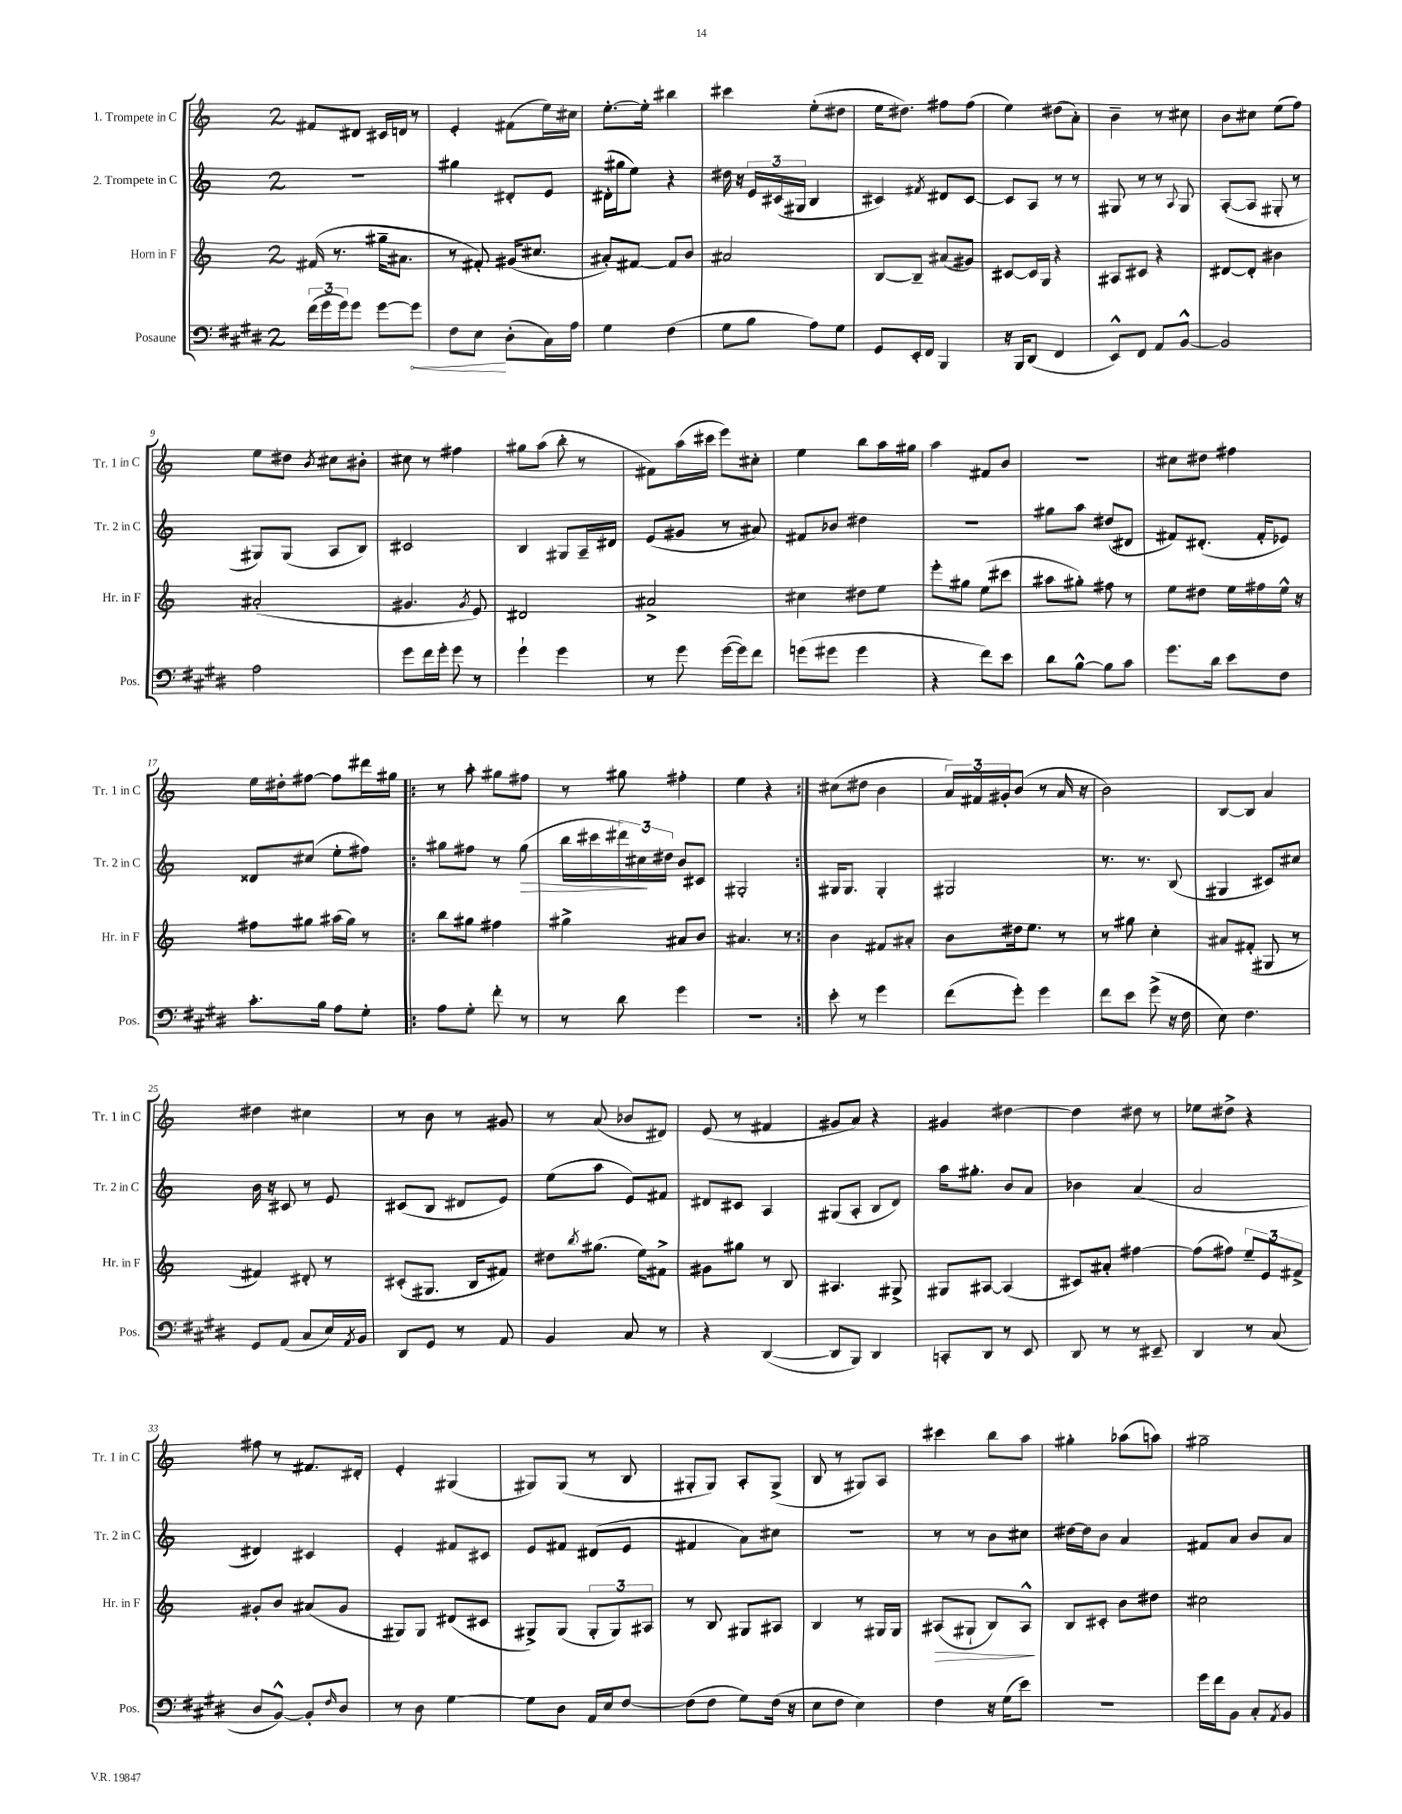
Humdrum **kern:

**kern	**dynam	**kern	**dynam	**kern	**dynam	**kern
*part4	*part4	*part3	*part3	*part2	*part2	*part1
*staff4	*staff4	*staff3	*staff3	*staff2	*staff2	*staff1
*I"Posaune	*	*I"Horn in F	*	*I"2. Trompete in C	*	*I"1. Trompete in C
*I'Pos.	*	*I'Hr. in F	*	*I'Tr. 2 in C	*	*I'Tr. 1 in C
*clefF4	*	*clefG2	*	*clefG2	*	*clefG2
*k[f#c#g#d#]	*	*k[]	*	*k[]	*	*k[]
*M2/4	*	*M2/4	*	*M2/4	*	*M2/4
=1	=1	=1	=1	=1	=1	=1
(24f#\LL	.	(16f#X/	.	2r	.	8f#X/L
24g#\	.	.	.	.	.	.
.	.	8.r	.	.	.	.
24g#\J)	.	.	.	.	.	.
8g#\J	.	.	.	.	.	8d#X/J
[8g#\L	.	16gg#X~\KL	.	.	.	16c#X/LL
.	.	8.a#X\J	.	.	.	16dn/JJ
!	!LO:HP:b	!	!	!	!	!
8g#\J]	<	.	.	.	.	8r
=2	=2	=2	=2	=2	=2	=2
8F#\L	.	8r	.	4gg#X\	.	4e'/
8E\J	.	8f#X'/)	.	.	.	.
(8D#'\L	[	(16g#X/KL	.	8d#X'/L	.	(8f#X\L
.	.	8.cc#X/J	.	.	.	.
16C#\L)	.	.	.	8e/J	.	16ee\L)
16A\JJ	.	.	.	.	.	16cc#X\JJ
=3	=3	=3	=3	=3	=3	=3
4G#\	.	8a#X'/L)	.	(16d#X'\LL	.	[8.ee'\L
.	.	.	.	16gg#X\J	.	.
.	.	[8f#X/J	.	8ee\J)	.	.
.	.	.	.	.	.	16ee'\Jk]
(4F#\	.	8f#/L]	.	4r	.	4bb#X\
.	.	8b/J	.	.	.	.
=4	=4	=4	=4	=4	=4	=4
8G#\L	.	2a#X/	.	16dd#X\	.	4ccc#X\
.	.	.	.	16r	.	.
8B\J	.	.	.	24e/LL	.	.
.	.	.	.	(24c#X/	.	.
.	.	.	.	24G#X/JJ	.	.
8A\L)	.	.	.	4B/	.	(8ee'\L
8G#\J	.	.	.	.	.	8dd#X\J
=5	=5	=5	=5	=5	=5	=5
8GG#/L	.	[8B/L	.	4c#X/)	.	16ee\KL
.	.	.	.	.	.	8.dd#X\J)
16EE'/L	.	8B~/J]	.	.	.	.
16FF#/JJ	.	.	.	.	.	.
.	.	.	.	8qf#X/	.	.
4BBB/	.	(8a#X/L	.	8d#X/L	.	8ff#X\L
.	.	8g#X/J)	.	[8c#/J	.	(8ff#\J
=6	=6	=6	=6	=6	=6	=6
16r	.	[8c#X/L	.	8c#/L]	.	4ee\)
16BBB/KL	.	.	.	.	.	.
(8DD#/J	.	16c#/L]	.	8A/J	.	.
.	.	16G/JJ	.	.	.	.
4FF#/	.	4r	.	8r	.	(8dd#X\L
.	.	.	.	8r	.	8a'\J)
=7	=7	=7	=7	=7	=7	=7
8EE^^/L)	.	8A#X/L	.	8G#X/	.	4b~\
8FF#/J	.	8c#X/J	.	8r	.	.
8AA/L	.	4r	.	8r	.	8r
.	.	.	.	8qqA/	.	.
[8BB^^/J	.	.	.	8G#/	.	8cc#X\
=8	=8	=8	=8	=8	=8	=8
2BB/]	.	[8d#X/L	.	([8A'/L	.	8b\L
.	.	8d#'/J]	.	8A/J]	.	8cc#X\J
.	.	4b#X\	.	8G#X'/	.	(8ee\L
.	.	.	.	8r	.	8ff\J)
!!LO:LB:g=z
=9	=9	=9	=9	=9	=9	=9
2A\	.	(2a#X'/	.	8G#X/L)	.	8ee\L
.	.	.	.	(8G#/J	.	8dd#X\J
.	.	.	.	.	.	8qb/
.	.	.	.	8A/L	.	8cc#X\L
.	.	.	.	8B/J)	.	8b#X'\J
=10	=10	=10	=10	=10	=10	=10
8g#\L	.	4.g#X/	.	2c#X/	.	8cc#X\
16f#\L	.	.	.	.	.	8r
16g#'\JJ	.	.	.	.	.	.
8g#\	.	.	.	.	.	4ff#X\
.	.	8qg#/	.	.	.	.
8r	.	8e/)	.	.	.	.
=11	=11	=11	=11	=11	=11	=11
4g#`\	.	2d#X/	.	4B/	.	8gg#X\L
.	.	.	.	.	.	(8aa\J
4g#\	.	.	.	8G#X/L	.	8bb'\
.	.	.	.	16A~/L	.	8r
.	.	.	.	16d#X/JJ	.	.
=12	=12	=12	=12	=12	=12	=12
8r	.	2a#X^/	.	(8e/L	.	8f#X\L)
8g#\	.	.	.	8g#X/J	.	(16aa\L
.	.	.	.	.	.	16ccc#X\JJ
([16g#\LL	.	.	.	8r	.	8eee\L)
16g#\J])	.	.	.	.	.	.
8f#\J	.	.	.	8a#X/)	.	8cc#X'\J
=13	=13	=13	=13	=13	=13	=13
(8gn\L	.	4cc#X\	.	8f#X/L	.	4ee\
8g#X\J	.	.	.	8b-X/J	.	.
4g#\	.	8dd#X\L	.	4dd#X\	.	8bb\L
.	.	8ee\J	.	.	.	16aa\L
.	.	.	.	.	.	16gg#X\JJ
=14	=14	=14	=14	=14	=14	=14
4r	.	8eee'\L	.	2r	.	4aa\
.	.	8gg#X\J	.	.	.	.
8f#\L)	.	(8ee\L	.	.	.	8f#X/L
8e\J	.	8ccc#X\J	.	.	.	8b/J
=15	=15	=15	=15	=15	=15	=15
8d#\L	.	8aa#X\L	.	8gg#X\L	.	2r
[8B^^\J	.	8gg#X'\J)	.	8aa\J	.	.
8B\L]	.	8ff#X\	.	(8dd#X/L	.	.
8c#\J	.	8r	.	8d#X/J	.	.
=16	=16	=16	=16	=16	=16	=16
8.g#\L	.	8ee\L	.	8f#X/L)	.	8cc#X\L
.	.	8dd#X\J	.	(8.d#X'/J	.	8dd#X\J
16d#\Jk	.	.	.	.	.	.
8e\L	.	16ee\LL	.	.	.	4ff#X\
.	.	16ff#X\	.	16f#'/KL	.	.
8F#\J	.	16ee^^\JJ	.	8e-X/J)	.	.
.	.	16r	.	.	.	.
!!LO:LB:g=z
=17	=17	=17	=17	=17	=17	=17
8.c#'\L	.	8ff#X\L	.	8d##X/L	.	16ee\LL
.	.	.	.	.	.	16dd#X'\J
.	.	8gg#X\J	.	(8cc#X/J	.	[8ff#X\J
16B\Jk	.	.	.	.	.	.
8A\L	.	(16aa#X\LL	.	8ee'\L	.	8ff#\L]
.	.	16gg#\JJ)	.	.	.	.
8G#'\J	.	8r	.	8ff#X\J)	.	16ddd#X\L
.	.	.	.	.	.	16gg#X\JJ
=18!|:	=18!|:	=18!|:	=18!|:	=18!|:	=18!|:	=18!|:
8A\L	.	8bb\L	.	8gg#X\L	.	8r
8G#'\J	.	8gg#X\J	.	8ff#X\J	.	8aa'\
8f#'\	.	4ff#X\	.	8r	.	8gg#X\L
!	!	!	!	!	!LO:HP:b	!
8r	.	.	.	(8gg#\	>	8ff#X\J
=19	=19	=19	=19	=19	=19	=19
8r	.	4gg#X^\	.	16bb\LL	.	8r
.	.	.	.	16ccc#X\	.	.
8d#\	.	.	.	24ddd#X\)	.	8gg#X\
.	.	.	.	24cc#X\	.	.
.	.	.	.	24dd#X\JJ	]	.
4g#\	.	8a#X/L	.	8b/L	.	4ff#X'\
.	.	8b/J	.	8c#X/J	.	.
=20	=20	=20	=20	=20	=20	=20
2r	.	4.a#X/	.	2G#X'/	.	4ee\
.	.	.	.	.	.	4r
.	.	8r	.	.	.	.
=21:|!	=21:|!	=21:|!	=21:|!	=21:|!	=21:|!	=21:|!
8e'\	.	4b\	.	16G#X/KL	.	(8cc#X\L
.	.	.	.	8.G#/J	.	.
8r	.	.	.	.	.	8dd#X\J
4g#\	.	8f#X/L	.	4G#'/	.	4b\
.	.	8a#X'/J	.	.	.	.
=22	=22	=22	=22	=22	=22	=22
(8f#\L	.	8b\L	.	2G#X/	.	24a/LL)
.	.	.	.	.	.	24f#X/
.	.	.	.	.	.	24g#X'/J
8g#'\J)	.	16dd#X\k	.	.	.	(8b/J
.	.	8.ee\J	.	.	.	.
4g#\	.	.	.	.	.	8r
.	.	8r	.	.	.	16a/
.	.	.	.	.	.	16r
=23	=23	=23	=23	=23	=23	=23
8f#\L	.	8r	.	8.r	.	2b\)
8e\J	.	8gg#X\	.	.	.	.
.	.	.	.	8.r	.	.
(8g#^\	.	4cc'\	.	.	.	.
16r	.	.	.	(8B/	.	.
16F#\	.	.	.	.	.	.
=24	=24	=24	=24	=24	=24	=24
8E\)	.	8a#X/L	.	4G#X/	.	[8B/L
4.F#\	.	(8f#X'/J	.	.	.	8B/J]
.	.	8G#X/	.	8c#X/L)	.	4a/
.	.	8r	.	8cc#X/J	.	.
!!LO:LB:g=z
=25	=25	=25	=25	=25	=25	=25
8GG#/L	.	4f#X/)	.	16b\	.	4dd#X\
.	.	.	.	16r	.	.
(8AA/J	.	.	.	8c#X/	.	.
8C#/L	.	8d#X'/	.	8r	.	4cc#X\
16E/L)	.	8r	.	8e/	.	.
8qAA/	.	.	.	.	.	.
16BB/JJ	.	.	.	.	.	.
=26	=26	=26	=26	=26	=26	=26
8DD#/L	.	(8c#X'/L	.	(8c#X/L	.	8r
8GG#/J	.	8.G#X/J	.	8B/J	.	8b\
8r	.	.	.	8d#X/L	.	8r
.	.	16B/KL	.	.	.	.
8AA/	.	8f#X/J)	.	8e/J)	.	8g#X/
=27	=27	=27	=27	=27	=27	=27
4BB/	.	8dd#X\L	.	(8ee\L	.	8r
.	.	8qbb/	.	.	.	.
.	.	(8.gg#X\J	.	8aa\J	.	(8a/
8C#/	.	.	.	8e/L)	.	8b-X/L
.	.	16ee\KL)	.	.	.	.
8r	.	8f#X^\J	.	8f#X/J	.	8d#X/J)
=28	=28	=28	=28	=28	=28	=28
4r	.	8g#X\L	.	8d#X/L	.	(8e/
.	.	8gg#X\J	.	8c#X/J	.	8r
([4DD#/	.	8r	.	4A/	.	4f#X/
.	.	8B/	.	.	.	.
=29	=29	=29	=29	=29	=29	=29
8DD#/L]	.	4.A#X/	.	(8G#X/L	.	8g#X/L
8BBB/J)	.	.	.	8A'/J	.	8a/J)
4DD#/	.	.	.	8B/L	.	4r
.	.	8G#X^/	.	8d/J)	.	.
=30	=30	=30	=30	=30	=30	=30
8CCn'/L	.	8G#X/L	.	16aa\KL	.	4g#X/
.	.	.	.	8.gg#X'\J	.	.
8DD#/J	.	[8A#X/J	.	.	.	.
8r	.	(4A#/]	.	8b/L	.	[4dd#X\
8EE/	.	.	.	8a/J	.	.
=31	=31	=31	=31	=31	=31	=31
8DD#/	.	8c#X/L)	.	4b-X\	.	4dd#\]
8r	.	8a#X'/J	.	.	.	.
8r	.	[4ff#X\	.	(4a/	.	8dd#X\
8EE#X~/	.	.	.	.	.	8r
=32	=32	=32	=32	=32	=32	=32
4DD#/	.	(8ff#\L]	.	2a/	.	8ee-X\L
.	.	8ff#X\J)	.	.	.	8dd#X^\J
8r	.	12ee~/L	.	.	.	4r
.	.	12e/	.	.	.	.
(8C#/	.	.	.	.	.	.
.	.	12f#X^/J	.	.	.	.
!!LO:LB:g=z
=33	=33	=33	=33	=33	=33	=33
8D#/L	.	8g#X'/L	.	4d#X/)	.	8ff#X\
[8BB^^/J)	.	8b/J	.	.	.	8r
8BB'/L]	.	(8a#X/L	.	4c#X/	.	8.f#X/L
16qqF#/	.	.	.	.	.	.
8D#/J	.	8g#/J	.	.	.	.
.	.	.	.	.	.	16d#X'/Jk
=34	=34	=34	=34	=34	=34	=34
8r	.	8G#X/L)	.	4e'/	.	4e'/
8D#\	.	8G#/J	.	.	.	.
[4G#\	.	(8d#X/L	.	8f#X/L	.	(4G#X/
.	.	8c#X/J	.	8c#X/J	.	.
=35	=35	=35	=35	=35	=35	=35
8G#\L]	.	8G#X^/L)	.	8e/L	.	8G#X/L)
8D#\J	.	(8G#/J	.	8f#X/J	.	(8G#/J
16AA/LL	.	12G#'/L	.	(8d#X/L	.	8r
16E/J	.	.	.	.	.	.
.	.	12G#/)	.	.	.	.
[8F#/J	.	.	.	8e/J	.	8B/
.	.	12A#X/J	.	.	.	.
=36	=36	=36	=36	=36	=36	=36
(8F#\L]	.	8r	.	4f#X/	.	8G#X'/L
8F#\J	.	8B/	.	.	.	8G#/J)
8G#\L)	.	8G#X/L	.	8a\L)	.	8A'/L
(16F#\Jk	.	8A#X/J	.	8cc#X\J	.	(8G#^/J
16r	.	.	.	.	.	.
=37	=37	=37	=37	=37	=37	=37
8E\L	.	4B/	.	2r	.	8B/
8F#\J	.	.	.	.	.	8r
4E\)	.	8r	.	.	.	8G#X/L)
.	.	16G#X/LL	.	.	.	8A/J
.	.	16G#/JJ	.	.	.	.
=38	=38	=38	=38	=38	=38	=38
!	!	!	!LO:HP:b	!	!	!
4F#\	.	(8A#X/L	>	8r	.	4ccc#X\
.	.	8G#X`/J	.	8r	.	.
16r	.	8B/L)	.	8b\L	.	8bb\L
(16G#\KL	.	.	.	.	.	.
8e\J)	.	8A#^^/J	.	8cc#X\J	.	8aa\J
.	.	.	]	.	.	.
=39	=39	=39	=39	=39	=39	=39
2r	.	8B/L	.	[16dd#X\LL	.	4gg#X'\
.	.	.	.	16dd#\J]	.	.
.	.	8c#X'/J	.	8b\J	.	.
.	.	8b\L	.	4a/	.	(8aa-X\L
.	.	8dd#X\J	.	.	.	8aan\J)
=40	=40	=40	=40	=40	=40	=40
16g#\LL	.	2cc#X\	.	8f#X/L	.	2gg#X~\
16f#\J	.	.	.	.	.	.
8BB\J	.	.	.	8a/J	.	.
8C#'/L	.	.	.	8b/L	.	.
8qAA/	.	.	.	.	.	.
8BB/J	.	.	.	8a/J	.	.
==	==	==	==	==	==	==
*-	*-	*-	*-	*-	*-	*-
